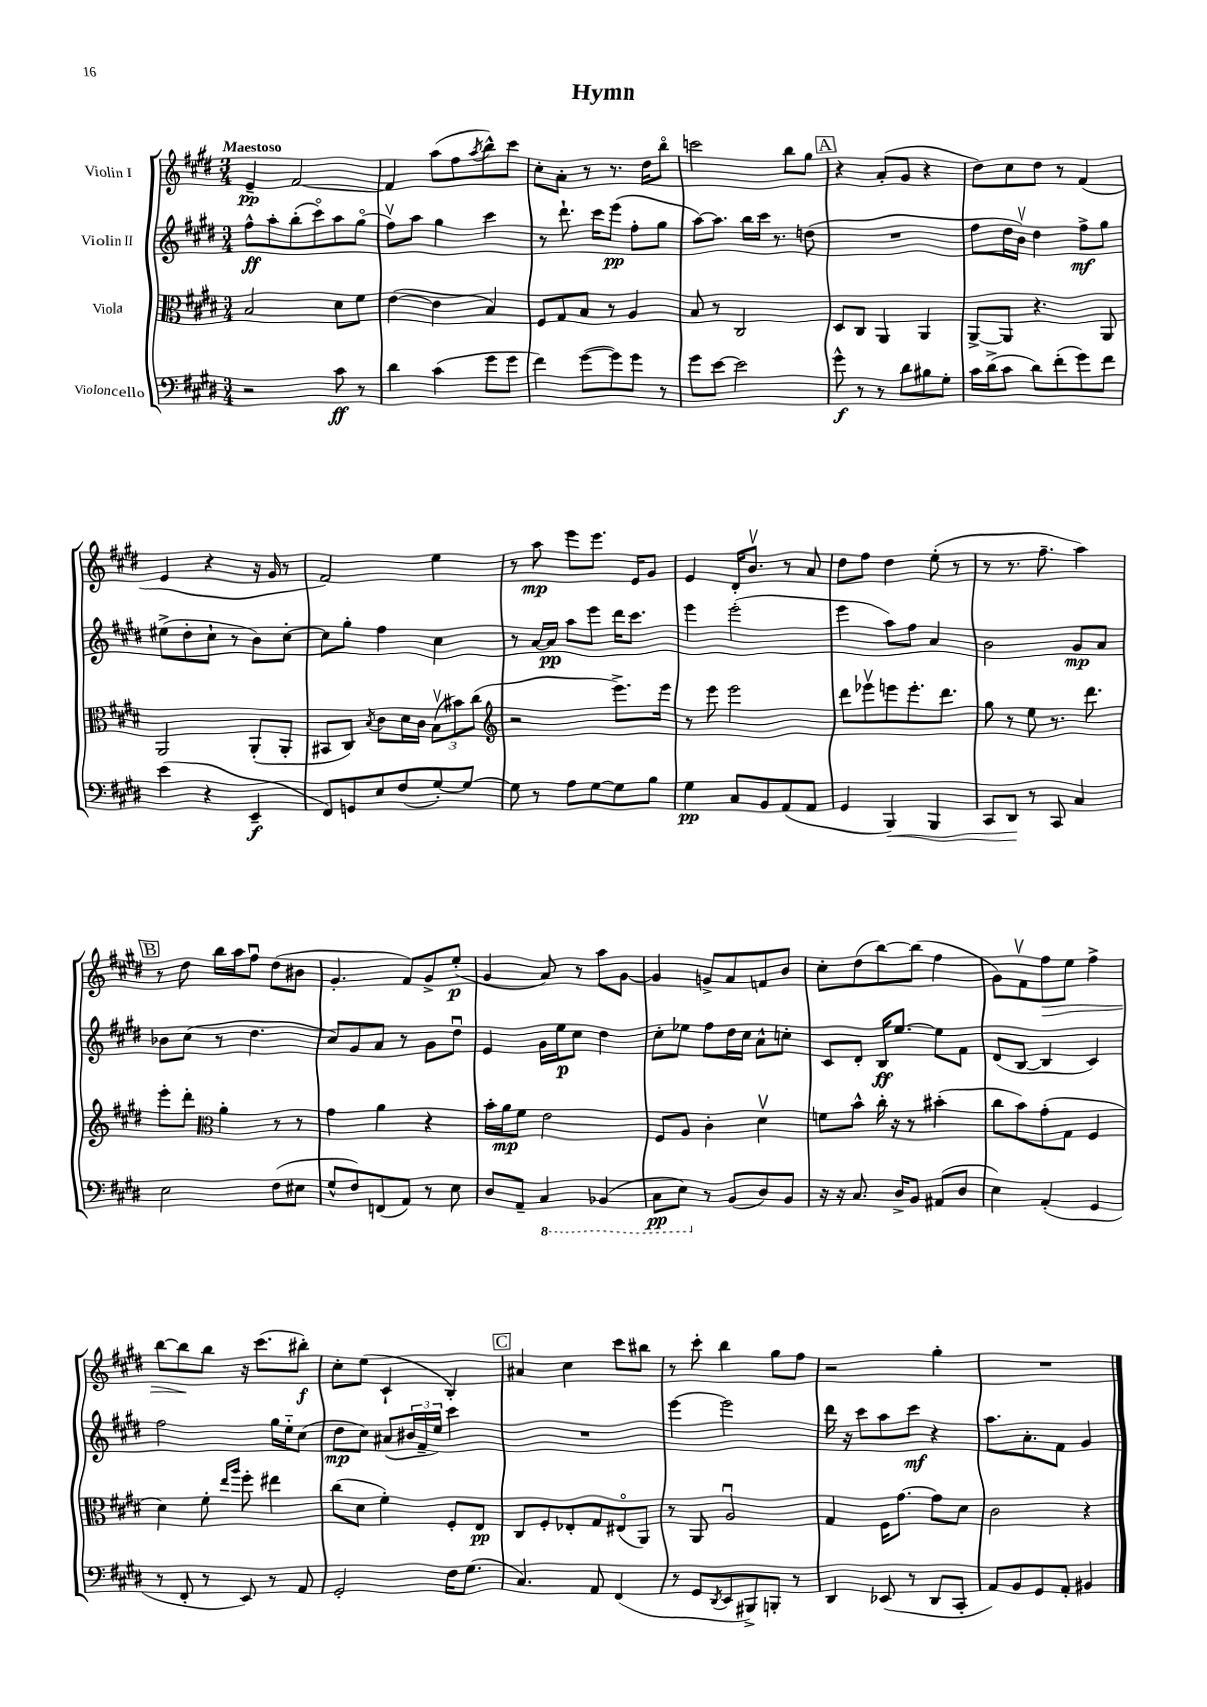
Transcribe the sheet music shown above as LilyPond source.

\header { title = "Hymn" }
<<
\new StaffGroup <<
\new Staff = "s0" \with { instrumentName = "Violin I" } {
    \clef treble \key e \major \numericTimeSignature \time 3/4 \tempo "Maestoso"
    e'4--\pp fis'2~ |
    fis'4 a''8( fis''8 \acciaccatura { a''8 } b''8-^) cis'''8 |
    cis''8-. a'8-. r8 r8. dis''16 b''8\flageolet |
    c'''2 b''8 gis''8 |
    \mark \markup { \box "A" } r4 a'8-.( gis'8 r4 |
    dis''8) cis''8 dis''8 r8 fis'4( |
    e'4 r4 r16 gis'16 r8 |
    fis'2) e''4 |
    r8 a''8\mp e'''8 e'''8. e'16 gis'8 |
    e'4 dis'16-. b'8.\upbow r8 a'8 |
    dis''8 fis''8 dis''4 e''8-.( r8 |
    r8 r8. fis''8.-- a''4) |
    \mark \markup { \box "B" } r8 dis''8 b''16 a''16 fis''8\downbow dis''8( bis'8 |
    gis'4.-. fis'8) gis'8-> e''8-.\p( |
    gis'4 a'8) r8 a''8 gis'8~ |
    gis'4 g'8-> a'8 f'8 b'8 |
    cis''8-. dis''8( b''8~) b''8( fis''4 |
    gis'8) fis'8\upbow fis''8\> e''8 fis''4-> |
    b''8~ b''8\! b''8 r16 cis'''8.( bis''8-.\f) |
    cis''8-. e''8( cis'4-! b4-.) |
    \mark \markup { \box "C" } ais'4 cis''4 cis'''8 bis''8 |
    r8 cis'''8-. b''4 gis''8 fis''8 |
    r2 gis''4-. |
    R2. \bar "|." |
}
\new Staff = "s1" \with { instrumentName = "Violin II" } {
    \clef treble \key e \major \numericTimeSignature \time 3/4
    fis''8-^\ff a''8-. b''8-.( cis'''8\flageolet) a''8 gis''8\flageolet( |
    fis''8\upbow) a''8 gis''4 cis'''4 |
    r8 dis'''8.-! cis'''16 e'''8\pp( fis''8-. gis''8 |
    a''8~) a''8. b''16 cis'''16 r8. d''8( |
    \mark \markup { \box "A" } R2. |
    fis''8 dis''16 b'16\upbow) dis''4 fis''8->\mf gis''8 |
    eis''8->( dis''8-. cis''8-! r8 b'8) cis''8~-. |
    cis''8 gis''8-. fis''4 cis''4 |
    r8 a'16~ a'16\pp a''8 e'''8 dis'''16 cis'''8. |
    e'''4 e'''2-.( |
    e'''4 a''8) fis''8 a'4 |
    b'2 gis'8\mp a'8 |
    \mark \markup { \box "B" } bes'8 cis''8( r8 dis''4. |
    cis''8) gis'8 a'8 r8 gis'8 dis''8\downbow |
    e'4 gis'16 e''16\p cis''8 dis''4 |
    cis''8-. ees''8 fis''8 dis''16 cis''16 a'8-^ c''8-. |
    cis'8 dis'8-. b16\ff e''8.~ e''8 fis'8 |
    dis'8( b8~ b4 cis'4) |
    fis''2 gis''16 e''16-_ cis''8( |
    dis''8\mp cis''8) ais'8( \tuplet 3/2 { bis'16 fis'16-- e''16) } cis'''4 |
    \mark \markup { \box "C" } R2. |
    e'''4~ e'''2 |
    dis'''16 r16 cis'''8 a''8 cis'''8\mf r4 |
    a''8. a'8.-. fis'8 gis'4 \bar "|." |
}
\new Staff = "s2" \with { instrumentName = "Viola" } {
    \clef alto \key e \major \numericTimeSignature \time 3/4
    b2 dis'8 fis'8 |
    e'4~( e'4 b4) |
    fis8 gis8 b8 r8 a4 |
    b8 r8 cis2 |
    \mark \markup { \box "A" } dis8 cis8 a,4 a,4 |
    a,8~-> a,8 r4. a,8 |
    a,2 a,8-.( a,8-. |
    bis,8 cis8) \acciaccatura { b8 } cis'8 dis'16 cis'16 \tuplet 3/2 { b8\upbow( bis'8) cis''8( } |
    \clef treble r2 e'''8.->) e'''16 |
    r8 e'''8 e'''2 |
    dis'''8 ees'''8\upbow e'''8 e'''8.-. dis'''8. |
    gis''8 r8 e''8 r8. dis'''8. |
    \mark \markup { \box "B" } e'''8-. dis'''8-. \clef alto a'4-. r8 r8 |
    gis'4 a'4 r4 |
    b'16-. a'16\mp fis'8 e'2 |
    fis8 a8 cis'4-. dis'4\upbow |
    f'8 b'8-^ cis''16-. r16 r8 bis'4-.( |
    cis''8 b'8) gis'8-.( gis8 fis4 |
    dis'4) fis'8-. \grace { e''16 a''16 } fis''8-. eis''4 |
    cis''8( dis'8 fis'4-.) fis8-. e8\pp |
    \mark \markup { \box "C" } cis8 fis8-. ees8-. gis8 eis8\flageolet( a,8) |
    r8 a,8 a2\downbow |
    gis4 fis16 gis'8.~ gis'8 dis'8 |
    cis'2 r4 \bar "|." |
}
\new Staff = "s3" \with { instrumentName = "Violoncello" } {
    \clef bass \key e \major \numericTimeSignature \time 3/4
    r2 cis'8\ff r8 |
    dis'4 cis'4( gis'8 gis'8 |
    fis'4) gis'8~( gis'8) gis'8 r8 |
    gis'8 e'8~ e'2 |
    \mark \markup { \box "A" } gis'8-^\f r8 r8 dis'8 bis8 gis8-. |
    cis'16 dis'16->( cis'8 dis'8) fis'8-.( gis'8) fis'8 |
    e'4( r4 e,4--\f |
    fis,8) g,8 e8 fis8( gis8~-.) gis8~ |
    gis8 r8 a8 gis8~ gis8 b8 |
    gis4\pp cis8 b,8 a,8( a,8 |
    gis,4 b,,4\<) b,,4 |
    cis,8 dis,8\! r8 cis,8 cis4 |
    \mark \markup { \box "B" } e2 fis8( eis8 |
    gis8-^ fis8) f,8( a,8) r8 e8 |
    dis8 a,8-- \ottava #-1 cis,4 bes,,4( |
    cis,8\pp e,8) \ottava #0 r8 b,8( dis8) b,8 |
    r16 r16 cis8. dis16-> b,8 ais,8( dis8 |
    e4) a,4-.( gis,4 |
    r8 fis,8-. r8 e,8) r8 a,8 |
    gis,2-. fis16 gis8.( |
    \mark \markup { \box "C" } cis4.) a,8 fis,4( |
    r8 gis,8 \acciaccatura { dis,8 } e,8 bis,,8->) b,,8-. r8 |
    dis,4 ees,8( r8 dis,8 cis,8-. |
    a,8) b,8 gis,8 a,8-. bis,4 \bar "|." |
}
>>
>>
\layout { \context { \Score \remove "Bar_number_engraver" } }
